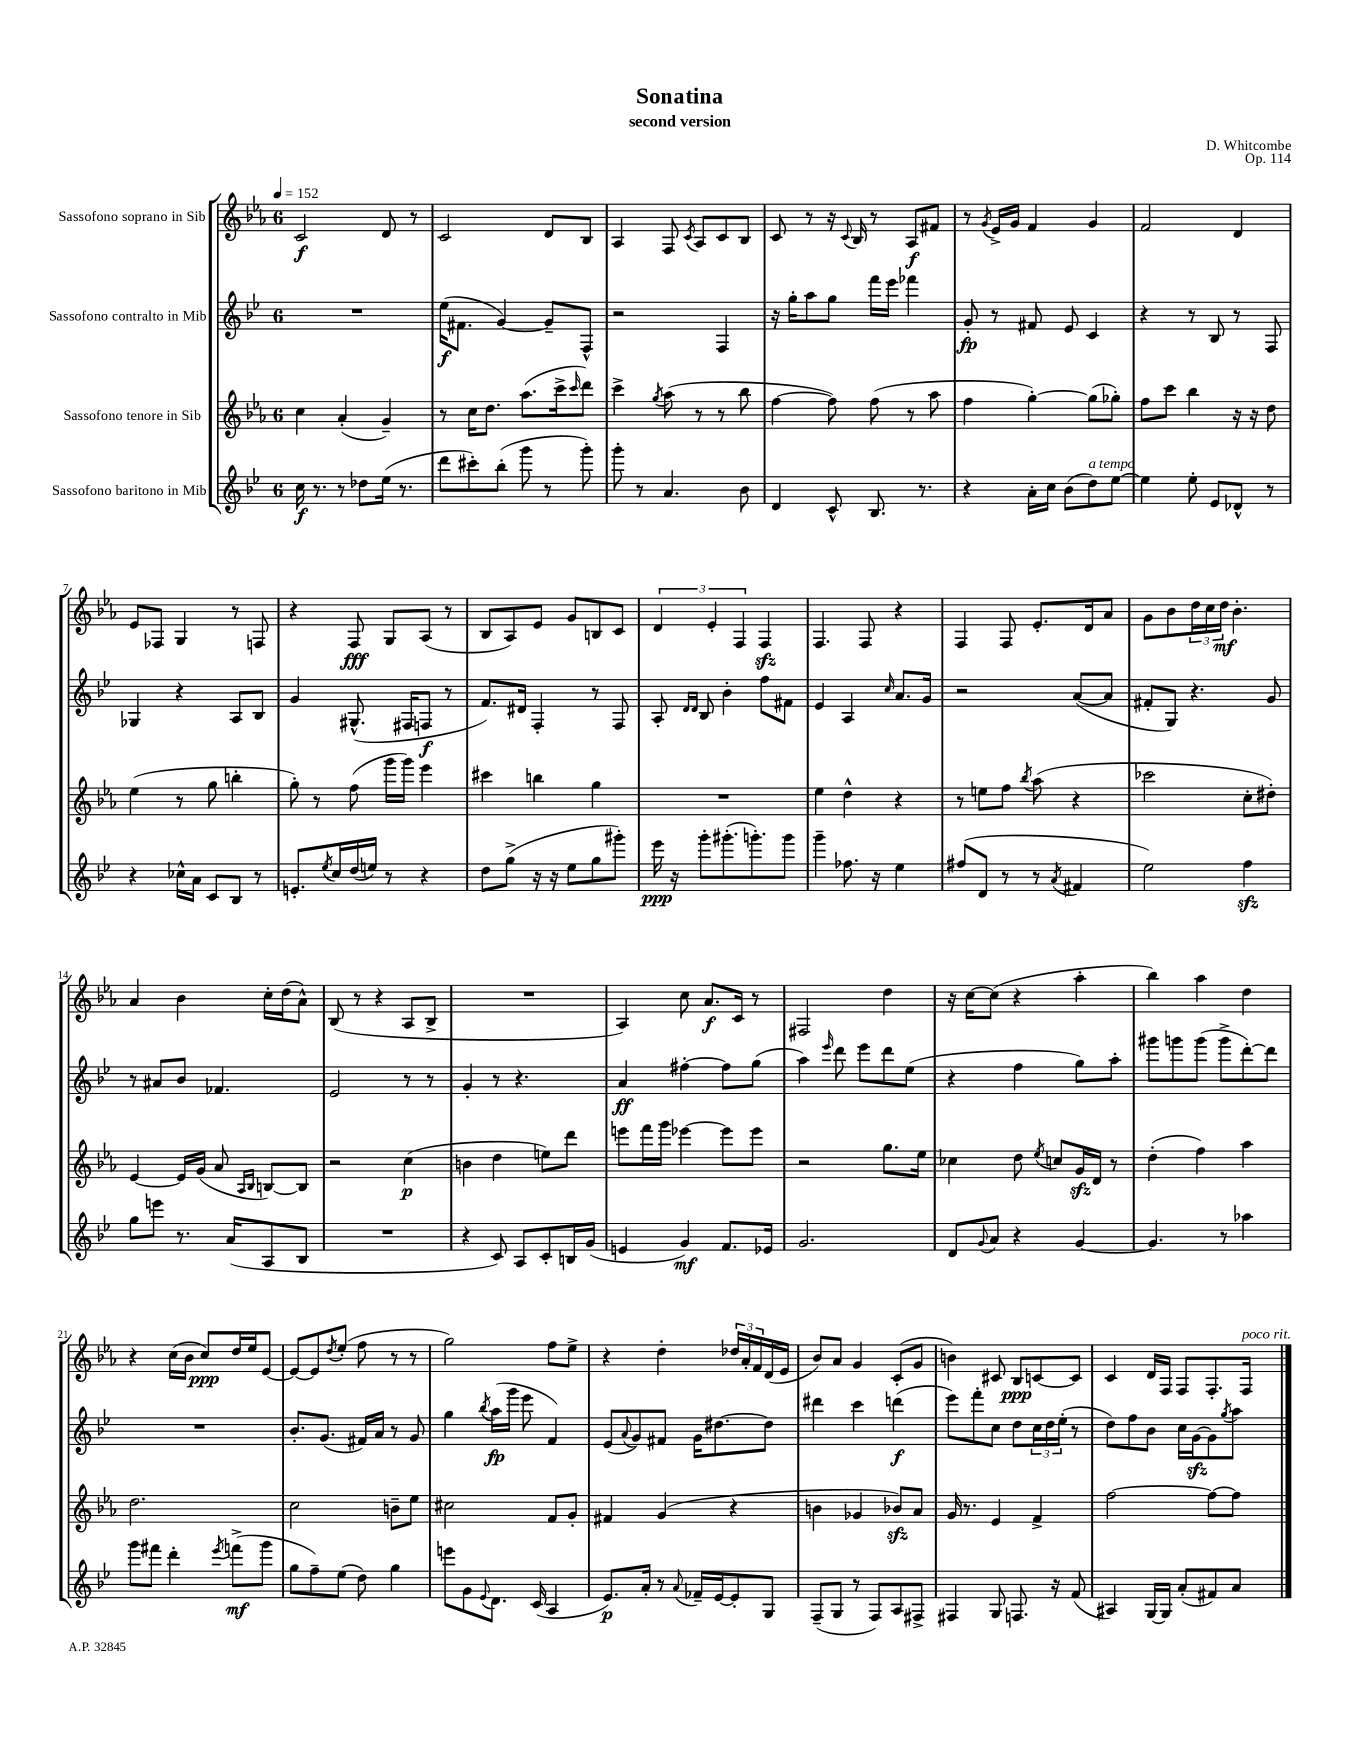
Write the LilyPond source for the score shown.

\header { title = "Sonatina" composer = "D. Whitcombe" subtitle = "second version" opus = "Op. 114" }
<<
\new StaffGroup <<
\new Staff = "s0" \with { instrumentName = "Sassofono soprano in Sib" } {
    \clef treble \key ees \major \once \override Staff.TimeSignature.style = #'single-digit \time 6/8 \tempo 4 = 152
    c'2\f d'8 r8 |
    c'2 d'8 bes8 |
    aes4 f8 \acciaccatura { c'8 } aes8 c'8 bes8 |
    c'8 r8 r16 \appoggiatura { c'8 } bes16 r8 aes8\f fis'8 |
    r8 \acciaccatura { g'8 } ees'16-> g'16 f'4 g'4 |
    f'2 d'4 |
    ees'8 fes8 g4 r8 f8 |
    r4 f8\fff g8 aes8( r8 |
    bes8 aes8) ees'8 g'8 b8 c'8 |
    \tuplet 3/2 { d'4 ees'4-. f4 } f4\sfz |
    f4. f8 r4 |
    f4 f8 ees'8.-. d'16 aes'8 |
    g'8 bes'8 \tuplet 3/2 { d''16 c''16 d''16\mf } bes'4.-. |
    aes'4 bes'4 c''16-. d''16( aes'8-^) |
    bes8( r8 r4 aes8 bes8-> |
    R2. |
    aes4) c''8 aes'8.\f c'16 r8 |
    fis2 d''4 |
    r16 c''16~ c''8( r4 aes''4-. |
    bes''4) aes''4 d''4 |
    r4 c''16( bes'16 c''8\ppp) d''16 ees''16 ees'8~ |
    ees'8~ ees'8 \acciaccatura { d''8 } ees''8-.( f''8 r8 r8 |
    g''2) f''8 ees''8-> |
    r4 d''4-. \tuplet 3/2 { des''16 aes'16-. f'16 } d'16( ees'16 |
    bes'8) aes'8 g'4 c'8-.( g'8 |
    b'4) cis'8 bes8\ppp c'8~ c'8 |
    c'4 d'16 f16 f8 f8.-. f16^\markup { \italic "poco rit." } \bar "|." |
}
\new Staff = "s1" \with { instrumentName = "Sassofono contralto in Mib" } {
    \clef treble \key bes \major \once \override Staff.TimeSignature.style = #'single-digit \time 6/8
    R2. |
    ees''16\f( fis'8. g'4~) g'8-- f8-^ |
    r2 f4 |
    r16 g''16-. a''8 g''8 f'''16 ees'''16 fes'''4 |
    g'8-.\fp r8 fis'8 ees'8 c'4 |
    r4 r8 bes8 r8 f8 |
    ges4 r4 a8 bes8 |
    g'4 gis8.-^( fis16 f8\f r8 |
    f'8.) dis'16 f4-. r8 f8 |
    a8-. \grace { d'16 d'16 } bes8 bes'4-. f''8 fis'8 |
    ees'4 a4 \grace { c''16 } a'8. g'16 |
    r2 a'8~( a'8 |
    fis'8-. g8) r4. g'8 |
    r8 ais'8 bes'8 fes'4. |
    ees'2 r8 r8 |
    g'4-. r8 r4. |
    a'4\ff fis''4~-. fis''8 g''8( |
    a''4) \grace { ees'''16 } d'''8 ees'''8 d'''8 ees''8( |
    r4 f''4 g''8) a''8-. |
    gis'''8 g'''8 g'''8( g'''8-> d'''8~-.) d'''8 |
    R2. |
    bes'8.-. g'8.( fis'16) a'16 r8 g'8 |
    g''4 \acciaccatura { bes''8 } a''16\fp( g'''16 ees'''8 f'4) |
    ees'8( \appoggiatura { a'8 } g'8) fis'8 g'16 dis''8.~ dis''8 |
    dis'''4 c'''4 d'''4\f( |
    ees'''8) f'''8-. c''8 d''8 \tuplet 3/2 { c''16 d''16 ees''16-.( } r8 |
    d''8) f''8 bes'8 c''16 g'16~\sfz g'8 \acciaccatura { g''8 } a''8 \bar "|." |
}
\new Staff = "s2" \with { instrumentName = "Sassofono tenore in Sib" } {
    \clef treble \key ees \major \once \override Staff.TimeSignature.style = #'single-digit \time 6/8
    c''4 aes'4-.( g'4--) |
    r8 c''16 d''8. aes''8.( c'''16-> \grace { c'''16 } d'''8) |
    c'''4-> \acciaccatura { g''8 } aes''8( r8 r8 bes''8 |
    f''4~ f''8) f''8( r8 aes''8 |
    f''4 g''4~-.) g''8( ges''8-.) |
    f''8 c'''8 bes''4 r16 r16 d''8 |
    ees''4( r8 g''8 b''4-. |
    g''8-.) r8 f''8( g'''16 g'''16) ees'''4 |
    cis'''4 b''4 g''4 |
    R2. |
    ees''4 d''4-^ r4 |
    r8 e''8 f''8 \acciaccatura { bes''8 } aes''8( r4 |
    ces'''2 c''8-. dis''8-.) |
    ees'4~ ees'16 g'16( aes'8 \grace { aes16 bes16 } b8~) b8 |
    r2 c''4\p( |
    b'4 d''4 e''8) d'''8 |
    e'''8 f'''16 g'''16 ees'''4~ ees'''8 ees'''8 |
    r2 g''8. ees''16 |
    ces''4 d''8 \acciaccatura { ees''8 } c''8 g'16\sfz d'16 r8 |
    d''4-.( f''4) aes''4 |
    d''2. |
    c''2 b'8-- ees''8 |
    cis''2 f'8 g'8-. |
    fis'4 g'4( r4 |
    b'4 ges'4 bes'8\sfz) aes'8 |
    g'16 r8. ees'4 f'4-> |
    f''2~ f''8~ f''8 \bar "|." |
}
\new Staff = "s3" \with { instrumentName = "Sassofono baritono in Mib" } {
    \clef treble \key bes \major \once \override Staff.TimeSignature.style = #'single-digit \time 6/8
    c''16\f r8. r8 des''8 ees''16( r8. |
    d'''8 cis'''8-.) bes''8-.( g'''8 r8 g'''8-.) |
    g'''8-. r8 a'4. bes'8 |
    d'4 c'8-^ bes8. r8. |
    r4 a'16-. c''16 bes'8( d''8^\markup { \italic "a tempo" }) ees''8~ |
    ees''4 ees''8-. ees'8 des'8-^ r8 |
    r4 ces''16-^ a'16 c'8 bes8 r8 |
    e'8.-. \acciaccatura { ees''8 } c''16 d''16( e''16) r8 r4 |
    d''8 g''8->( r16 r16 ees''8 g''8 gis'''8-.) |
    ees'''16\ppp r16 g'''8-. gis'''8.-.( g'''8.-.) g'''8 |
    g'''4-- fes''8. r16 ees''4 |
    fis''8( d'8 r8 r8 \acciaccatura { a'8 } fis'4 |
    ees''2) f''4\sfz |
    g''8 e'''8 r8. a'16( a8 bes8 |
    R2. |
    r4 c'8) a8 c'8-. b16 g'16( |
    e'4 g'4\mf) f'8. ees'16 |
    g'2. |
    d'8 \appoggiatura { g'8 } a'8 r4 g'4~ |
    g'4. r8 aes''4 |
    g'''8 fis'''8 d'''4-. \acciaccatura { ees'''8 } f'''8->\mf( g'''8 |
    g''8 f''8--) ees''8( d''8) g''4 |
    e'''8 g'8 \appoggiatura { ees'8 } d'8. c'16( a4 |
    ees'8.\p) a'16-. r8 \appoggiatura { a'8 } fes'16-- ees'16~ ees'8-. g8 |
    f8--( g8 r8 f8) a8 fis8-> |
    fis4 g8 f8. r16 f'8( |
    ais4) g16~ g16 a'8-.( fis'8) a'8 \bar "|." |
}
>>
>>
